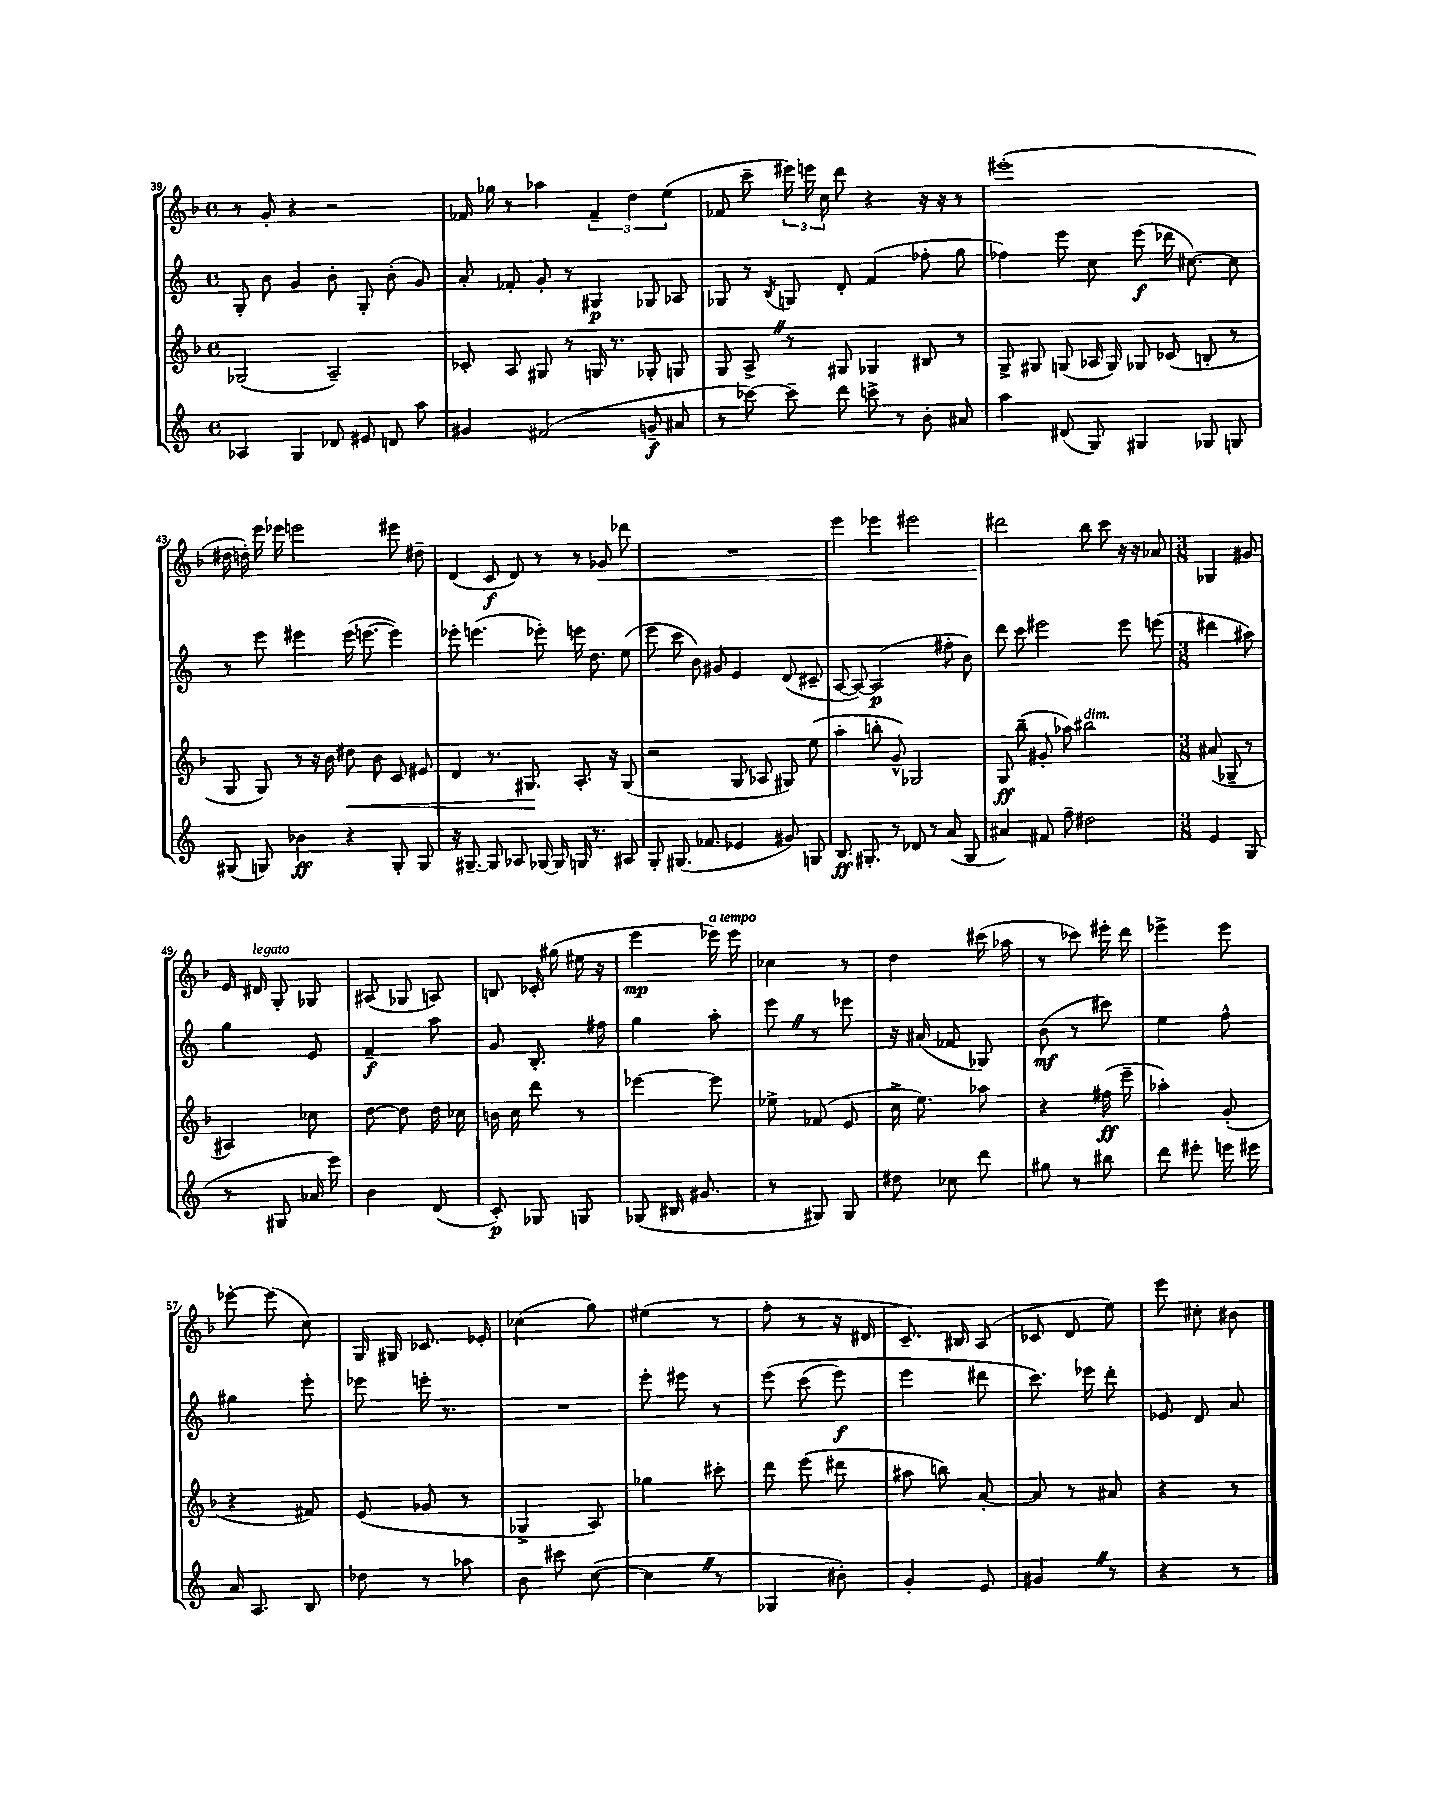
<<
\new StaffGroup <<
\new Staff = "s0" {
    \clef treble \key f \major \defaultTimeSignature \time 4/4
    \autoBeamOff r8 g'8-. r4 r2 |
    fes'16 ges''16 r8 aes''4 \tuplet 3/2 { fes'4-- d''4 e''4( } |
    fes'8 c'''8-- \tuplet 3/2 { eis'''16) e'''16 c''16 } d'''8 r4 r16 r16 r8 |
    eis'''1-.( |
    dis''16 d''16-.) e'''16 ees'''16 e'''2 eis'''8 dis''8-- |
    d'4( c'8\f d'8) r8 r8 ges'8\< des'''8 |
    R1 |
    e'''4 ees'''4 eis'''2 |
    dis'''2\! bes''8 c'''8 r16 r16 aes'8 |
    \numericTimeSignature \time 3/8 ges4 gis'8 |
    e'16 dis'16^\markup { \italic "legato" } g8-. ges8 |
    ais8( ges8 a8) |
    b8 ces'16-. gis''16( eis''16 r16 |
    e'''4\mp ees'''16^\markup { \italic "a tempo" }) ees'''16 |
    ces''4 r8 |
    d''4 cis'''16( aes''16 |
    r8 ces'''8) eis'''16-. d'''16 |
    ees'''4-> ees'''8 |
    ees'''8~-. ees'''8( c''8) |
    g16 gis16 ces'8. ees'16-. |
    ces''4( g''8) |
    eis''4( r8 |
    f''8-. r8 r16 dis'16 |
    c'8.--) bis16 a8( |
    ces'8 d'8 e''8) |
    e'''8 cis''8-. bis'8 \bar "|." |
}
\new Staff = "s1" {
    \clef treble \key c \major \defaultTimeSignature \time 4/4
    \autoBeamOff g8-. b'8 g'4 b'8-. g8-. b'8-.( g'8) |
    a'8-. fes'8-. g'8-. r8 gis4\p ges8 aes8 |
    ges8 r8 \acciaccatura { b8 } g8 d'8-. f'4( fes''8-. g''8 |
    fes''4) e'''8 c''8 e'''8\f( des'''16 cis''8.~) cis''8 |
    r8 e'''8 eis'''4 eis'''16( e'''8.~ e'''4) |
    ees'''8-. e'''4.( ees'''8-.) e'''16 d''8. e''8( |
    e'''8 c'''8 b'8) gis'8 e'4 d'8( cis'8-- |
    a8~ a8~) a2\p( fis''8-. b'8) |
    d'''8 c'''8 eis'''2 eis'''8 e'''8( |
    \numericTimeSignature \time 3/8 dis'''4 ais''8) |
    g''4 e'8 |
    f'4--\f a''8 |
    g'8 b8.-. fis''16 |
    g''4 a''8-. |
    e'''8 \once \override BreathingSign.text = \markup { \musicglyph "scripts.caesura.straight" } \breathe r8 ees'''8 |
    r16 ais'16( fes'8 ges8) |
    b'8\mf( r8 cis'''8) |
    e''4 f''8-^ |
    gis''4 e'''8-. |
    ees'''8 e'''16-. r8. |
    R4. |
    e'''8-. eis'''8 r8 |
    e'''8\( c'''8( e'''8\f) |
    e'''4 dis'''8 |
    c'''8.\) ees'''16 d'''8-. |
    ees'8 d'8 a'8 \bar "|." |
}
\new Staff = "s2" {
    \clef treble \key f \major \defaultTimeSignature \time 4/4
    \autoBeamOff ges2( a2--) |
    ces'8-. a8 gis8 r8 g16 r8. ges8-. g8 |
    g8 a8-> \once \override BreathingSign.text = \markup { \musicglyph "scripts.caesura.straight" } \breathe r8 gis8 ges4 bis8 r8 |
    g8-> gis8 g8( aes16 g16) ges8 ces'8( b8-. r8 |
    g8 g8) r8 r16 bes'16 dis''8\< bes'8 c'8 eis'8 |
    d'4 r8. gis8.\! a8.-. r16 gis8( |
    r2 g8 aes8 gis8) e''8( |
    a''4-. b''8-. g'8-^) ges2 |
    g8\ff bes''8--( gis'8-. aes''8) bis''2^\markup { \italic "dim." } |
    \numericTimeSignature \time 3/8 ais'8( ges8-- r8 |
    ais4) ces''8 |
    d''8~ d''8 d''16 ces''16 |
    b'16 c''16 d'''8 r8 |
    ees'''4~ ees'''8 |
    ees''8-> fes'8( e'8 |
    c''16-> e''8.) aes''8 |
    r4 fis''16\ff( e'''16-- |
    aes''4-.) g'8-.( |
    r4 fis'8) |
    e'8( ges'8 r8 |
    ges4-> a8) |
    ges''4 cis'''8-. |
    d'''8 e'''8( dis'''8 |
    ais''8 b''8) a'8~-. |
    a'8 r8 ais'8 |
    r4 r8 \bar "|." |
}
\new Staff = "s3" {
    \clef treble \key c \major \defaultTimeSignature \time 4/4
    \autoBeamOff aes4 g4 des'8 eis'8 d'8 a''8 |
    gis'4 fis'2( g'8--\f ais'8 |
    r8 ces'''8~) ces'''8-- d'''8 c'''8-> r8 b'8-. ais'8 |
    a''4 dis'8( g8) gis4 ges8 g8 |
    gis8( g8) bes'4\ff r4 g8-. g8 |
    r16 gis8.~-- gis8 aes8 ges16~ ges16 g16 r8. ais8 |
    g8-. gis8.( fes'8. ees'4 gis'8) g8 |
    b8.\ff gis8.-. r8 des'8 r8 a'8( gis8 |
    ais'4) fis'8 f''8-- dis''2 |
    \numericTimeSignature \time 3/8 e'4 g8( |
    r8 gis8 aes'16 e'''16) |
    b'4 d'8( |
    c'8-.\p) ges8 g8 |
    ges8( bis16 gis'8. |
    r8 gis8) gis8 |
    dis''8 ces''8 d'''8 |
    gis''8 r8 bis''8 |
    d'''8 eis'''8-. e'''16 eis'''16 |
    a'16 a8. b8 |
    des''8 r8 aes''8 |
    b'8 cis'''8 c''8~( |
    c''4 \once \override BreathingSign.text = \markup { \musicglyph "scripts.caesura.straight" } \breathe r8 |
    ges4 bis'8-.) |
    g'4-. e'8 |
    gis'4 \once \override BreathingSign.text = \markup { \musicglyph "scripts.caesura.straight" } \breathe r8 |
    r4 r8 \bar "|." |
}
>>
>>
\layout { \context { \Score currentBarNumber = #39 } }
